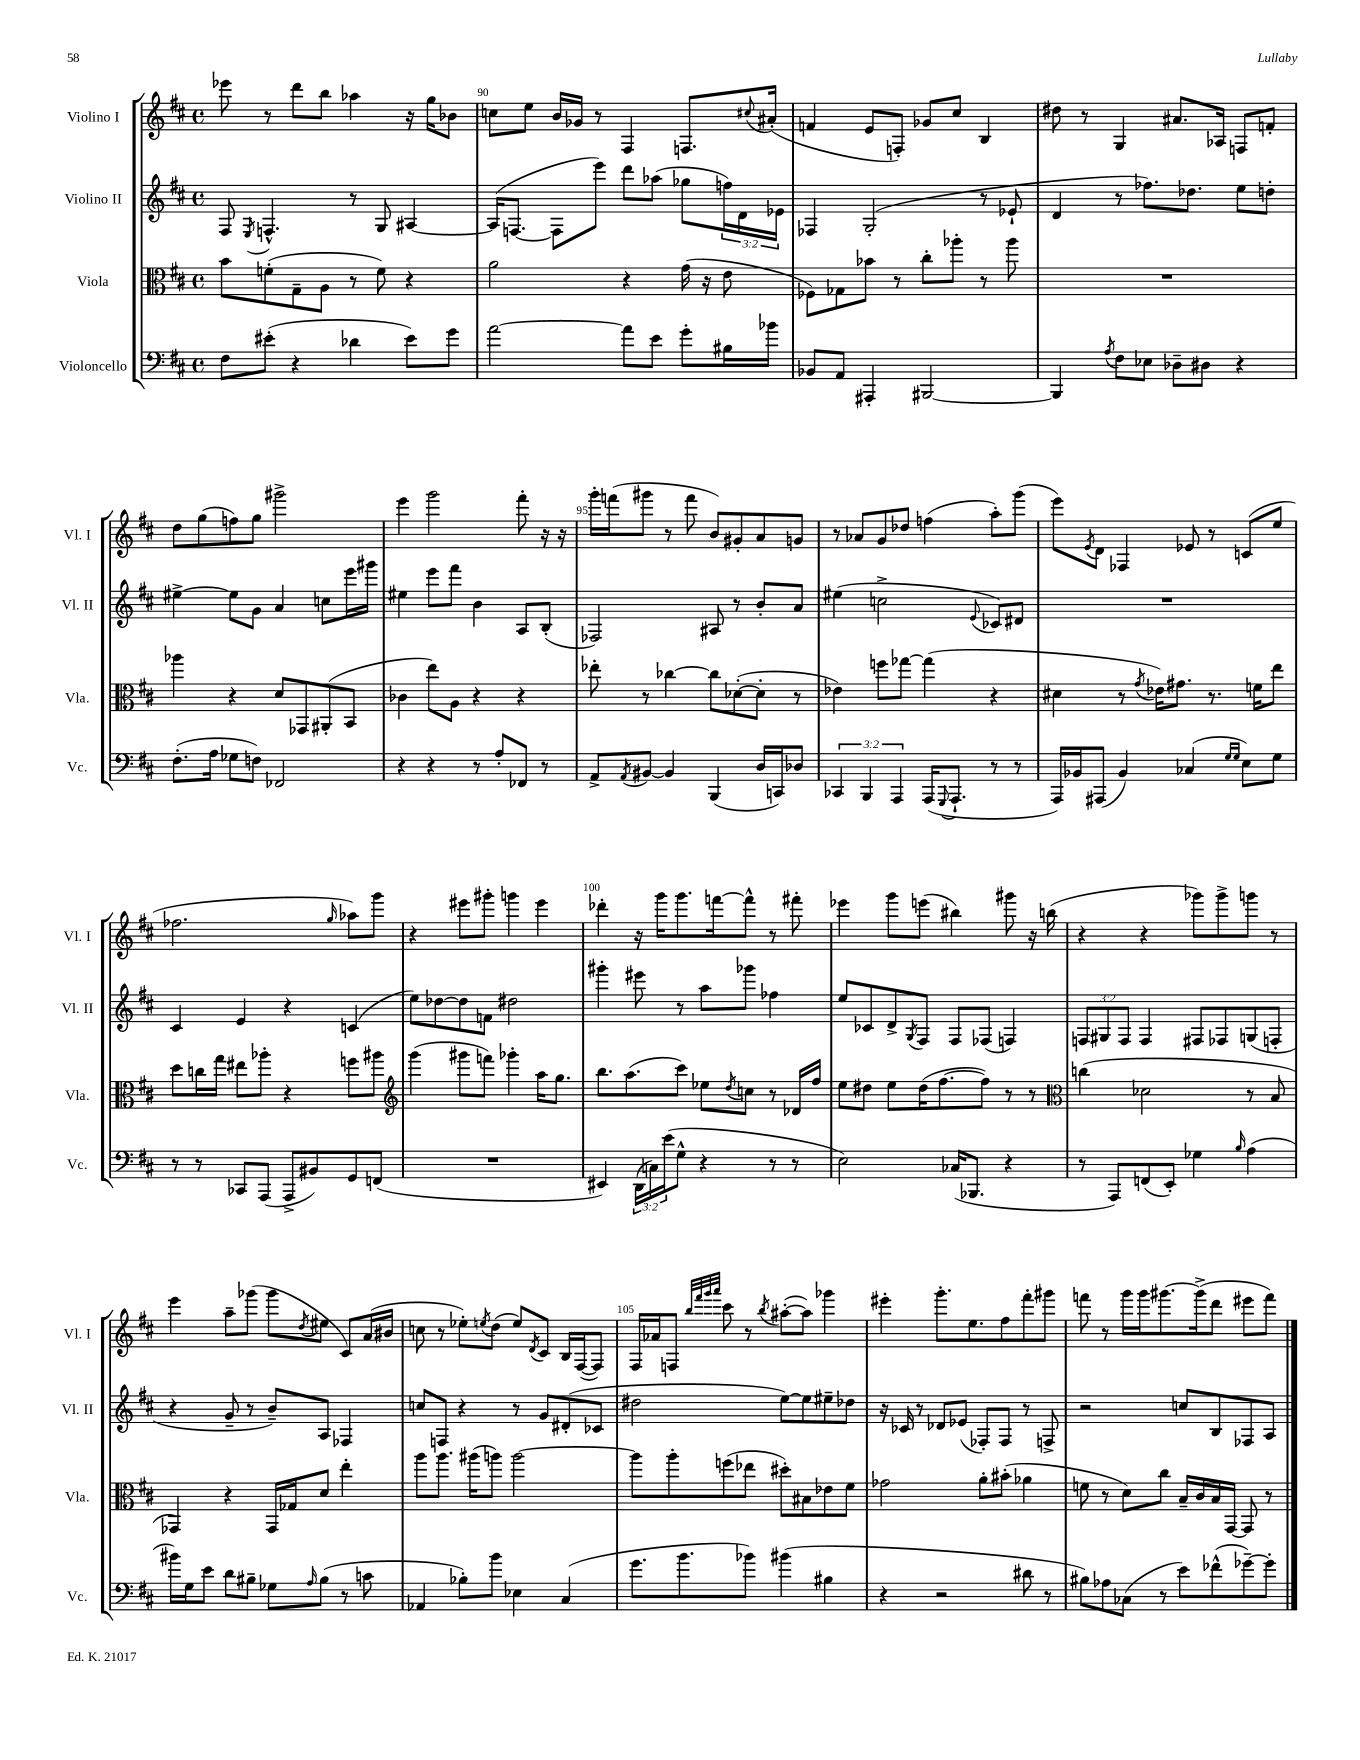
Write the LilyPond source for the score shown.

<<
\new StaffGroup <<
\new Staff = "s0" \with { instrumentName = "Violino I" shortInstrumentName = "Vl. I" } {
    \clef treble \key d \major \defaultTimeSignature \time 4/4
    ees'''8 r8 d'''8 b''8 aes''4 r16 g''16 bes'8 |
    c''8 e''8 b'16 ges'16 r8 fis4 f8. \appoggiatura { cis''8 } ais'16-.( |
    f'4 e'8 f8-.) ges'8 cis''8 b4 |
    dis''8 r8 g4 ais'8. aes16 f8 f'8-. |
    d''8 g''8( f''8) g''8 gis'''2-> |
    e'''4 g'''2 fis'''8-. r16 r16 |
    g'''16-. f'''16( gis'''8 r8 f'''8 b'8) gis'8-. a'8 g'8 |
    r8 aes'8 g'8 des''8 f''4( a''8-.) g'''8( |
    e'''8) \acciaccatura { e'8 } d'8 fes4 ees'8 r8 c'8( e''8 |
    fes''2. \grace { g''16 } aes''8) g'''8 |
    r4 eis'''8 gis'''8-. g'''4 eis'''4 |
    des'''4-. r16 g'''16 g'''8. f'''16~ f'''8-^ r8 fis'''8-. |
    ees'''4 g'''8 e'''8( bis''4) gis'''8 r16 b''16( |
    r4 r4 ges'''8) ges'''8-> g'''8 r8 |
    e'''4 a''8-- ges'''8( ges'''8 \acciaccatura { d''8 } eis''8 cis'8) a'16( bis'16 |
    c''8 r8 ees''8-.) \acciaccatura { e''8 } d''8( e''8) \acciaccatura { d'8 } cis'8 b16 fis16~( fis8) |
    fis16 aes'16 f8 \grace { b''32 fis'''32 g'''32 a'''32 } cis'''8 r8 \acciaccatura { b''8 } ais''8~-.( ais''8) ges'''4 |
    eis'''4-. g'''8.-. e''8. fis''8 fis'''8-. gis'''8 |
    f'''8 r8 g'''16 g'''16 gis'''8.~ gis'''16->( d'''8 eis'''8 f'''8) \bar "|." |
}
\new Staff = "s1" \with { instrumentName = "Violino II" shortInstrumentName = "Vl. II" } {
    \clef treble \key d \major \defaultTimeSignature \time 4/4 \override Staff.TupletNumber.text = #tuplet-number::calc-fraction-text
    fis8 \acciaccatura { e8 } f4.-^ r8 g8 ais4~ |
    ais16( f8.~ f8 e'''8) d'''8 aes''8( ges''8 \tuplet 3/2 { f''16) d'16 ees'16 } |
    fes4 g2-.( r8 ees'8-! |
    d'4 r8 fes''8.) des''8. e''8 d''8-. |
    eis''4~-> eis''8 g'8 a'4 c''8 e'''16 gis'''16 |
    eis''4 e'''8 fis'''8 b'4 a8 b8-.( |
    fes2) ais8 r8 b'8-. a'8 |
    eis''4( c''2-> \appoggiatura { e'8 } ces'8) dis'8 |
    R1 |
    cis'4 e'4 r4 c'4( |
    e''8) des''8~ des''8 f'8 dis''2 |
    gis'''4-. eis'''8 r8 a''8 ges'''8 fes''4 |
    e''8 ces'8 d'8-> \acciaccatura { g8 } fis8 fis8 fes8( f4) |
    \tuplet 3/2 { f8 gis8 f8 } f4 fis8 fes8 g8( f8-. |
    r4 g'8-- r8 b'8--) a8 fes4 |
    c''8 f8 r4 r8 g'8 dis'8-.( ces'8 |
    dis''2 e''8~) e''8 eis''8-- des''8 |
    r16 ces'16 r8 des'8 ees'8( fes8-.) fes8 r8 f8-> |
    r2 c''8 b8 fes8 a8 \bar "|." |
}
\new Staff = "s2" \with { instrumentName = "Viola" shortInstrumentName = "Vla." } {
    \clef alto \key d \major \defaultTimeSignature \time 4/4
    b'8 f'8-.( g8-- a8 r8 f'8) r4 |
    a'2 r4 g'16( r16 e'8 |
    fes8) ges8 bes'8 r8 cis''8-. aes''8-. r8 aes''8 |
    R1 |
    aes''4 r4 d'8 ges,8 ais,8-.( b,8 |
    ces'4 e''8) a8 r4 r4 |
    ees''8-. r8 ces''4~ ces''8 des'8~-.( des'8-. r8 |
    ees'4) f''8 ges''8~ ges''4( r4 |
    dis'4 r8 \acciaccatura { g'8 } ees'16) gis'8. r8. f'16 e''8 |
    d''8 c''16 g''16 eis''8 aes''8-. r4 f''8 ais''8 |
    \clef treble g'''4( gis'''8 f'''8) ges'''4-. a''16 g''8. |
    b''8. a''8.( cis'''8) ees''8 \acciaccatura { d''8 } c''8 r8 des'16 fis''16 |
    e''8 dis''8 e''8 dis''16( fis''8.~ fis''8) r8 r8 |
    \clef alto c''4( des'2 r8 b8 |
    ges,4) r4 ges,16 ges16 d'8 e''4-. |
    a''8 a''8. ais''16( a''8) a''2~ |
    a''8 a''8-. f''8( ees''8 dis''8-.) bis8 ees'8 fis'8 |
    ges'2 a'8-. bis'8-.( aes'4 |
    f'8 r8 d'8) cis''8 b16-- cis'16 b16 g,16~ g,8 r8 \bar "|." |
}
\new Staff = "s3" \with { instrumentName = "Violoncello" shortInstrumentName = "Vc." } {
    \clef bass \key d \major \defaultTimeSignature \time 4/4 \override Staff.TupletNumber.text = #tuplet-number::calc-fraction-text
    fis8 eis'8-.( r4 des'4 eis'8) g'8 |
    a'2~ a'8 e'8 g'8-. bis16 bes'16 |
    bes,8 a,8 ais,,4-. bis,,2~ |
    bis,,4 \acciaccatura { a8 } fis8 ees8 des8-- dis8 r4 |
    fis8.-.( a16 ges8 f8) fes,2 |
    r4 r4 r8 a8-. fes,8 r8 |
    a,8-> \acciaccatura { a,8 } bis,8~ bis,4 b,,4( d16 c,16) des8 |
    \tuplet 3/2 { ces,4 b,,4 a,,4 } a,,16( \appoggiatura { g,,8 } a,,8.-! r8 r8 |
    a,,16) bes,16 ais,,8( bes,4) ces4( \grace { g16 g16 } e8) g8 |
    r8 r8 ces,8 a,,8( a,,8-> bis,8) g,8 f,8( |
    R1 |
    eis,4) \tuplet 3/2 { d,16( c16) e'16( } g8-^ r4 r8 r8 |
    e2) ces16( bes,,8. r4 |
    r8 a,,8) f,8( e,8-.) ges4 \grace { b16 } a4( |
    bis'16) g16 e'8 d'8 bis8-- ges8 \grace { a16 } bis8( r8 c'8 |
    aes,4 bes8-.) b'8 ees4 cis4( |
    g'8. b'8. bes'8) bis'4( bis4 |
    r4 r2 dis'8 r8 |
    bis8) aes8 ces8( r8 e'8) fes'8-^( ges'8~--) ges'8-. \bar "|." |
}
>>
>>
\layout { \context { \Score currentBarNumber = #89 \override BarNumber.break-visibility = ##(#f #t #t) barNumberVisibility = #(every-nth-bar-number-visible 5) } }
